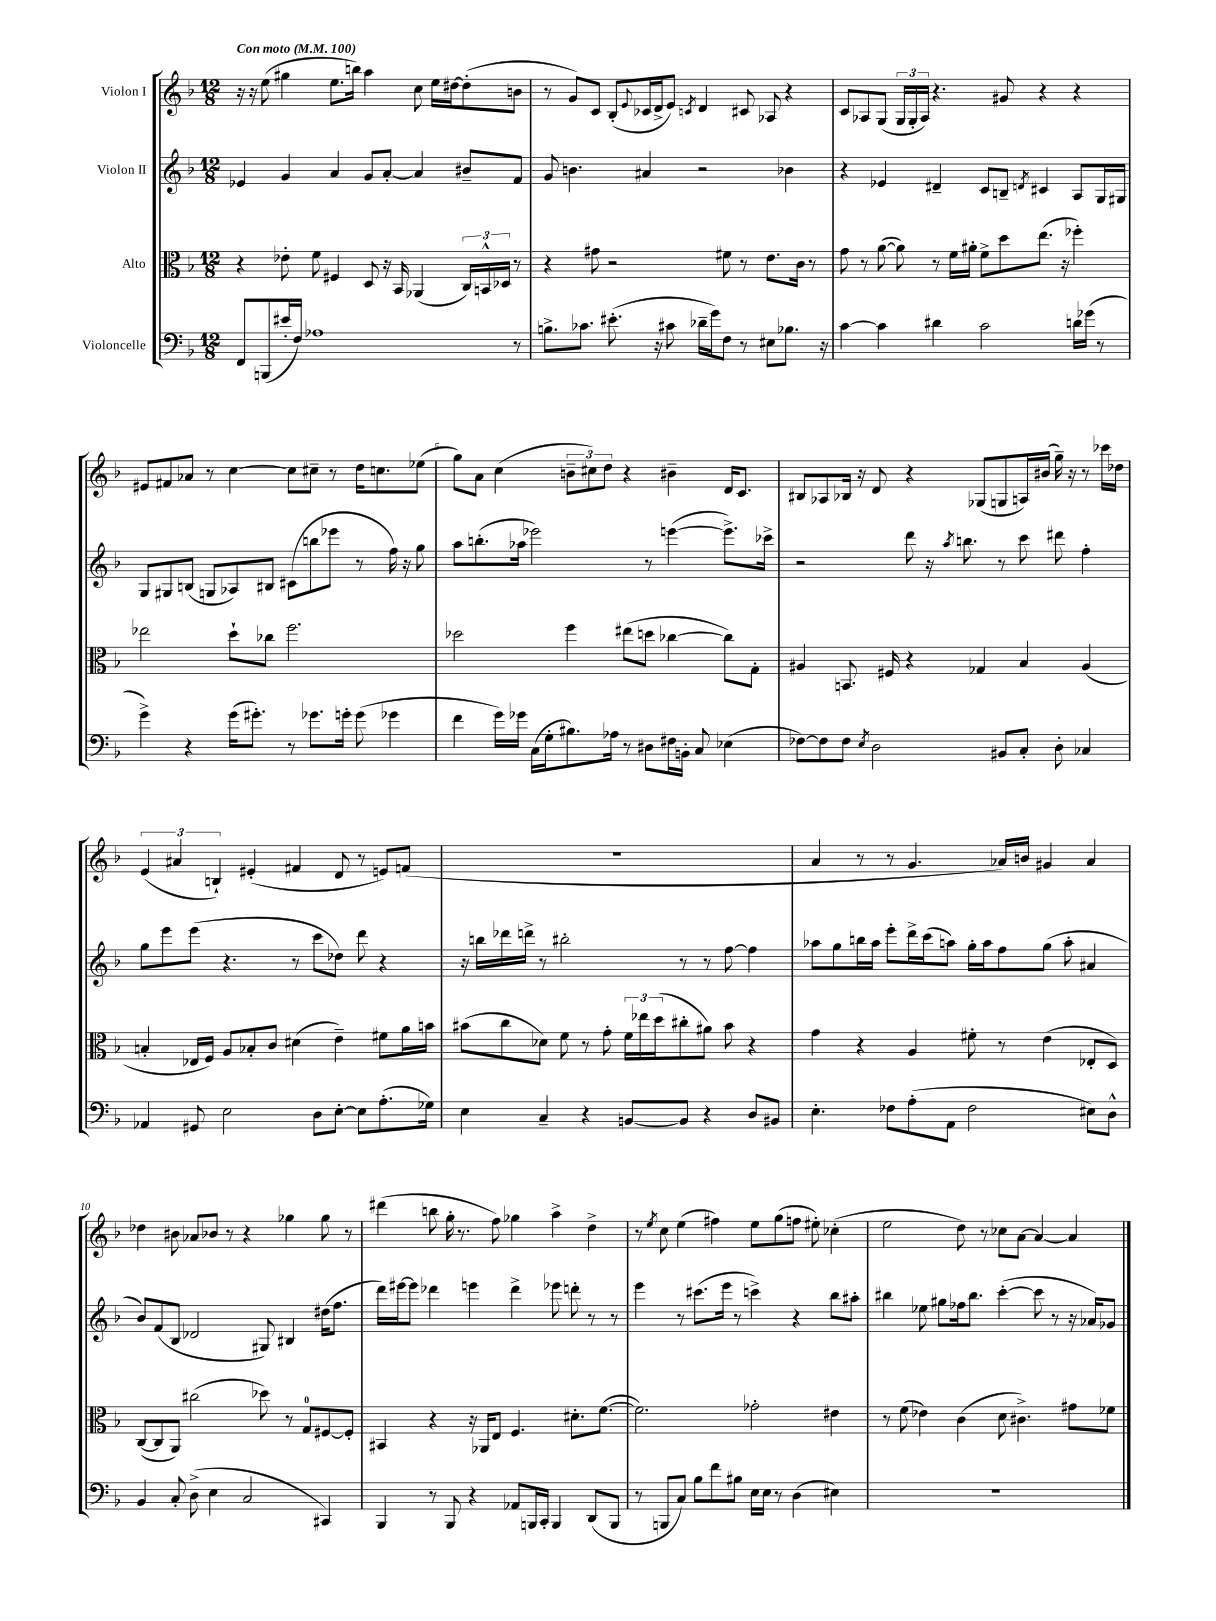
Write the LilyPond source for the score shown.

<<
\new StaffGroup <<
\new Staff = "s0" \with { instrumentName = "Violon I" } {
    \clef treble \key f \major \numericTimeSignature \time 12/8 \tempo "Con moto" 4 = 100
    r16 r16 e''8( gis''4 e''8. b''16) a''4 c''8 e''16 dis''16~ dis''8-.( b'8 |
    r8 g'8) c'8 bes8-.( \appoggiatura { e'8 } ces'16 d'16-> e'8) \acciaccatura { c'8 } d'4 cis'8 aes8 r4 |
    c'8 aes8 g8( \tuplet 3/2 { g16 g16-. aes16) } r4. gis'8 r4 r4 |
    eis'8 fis'8 aes'8 r8 c''4~ c''8 cis''8-- r8 d''16 c''8. ees''8( |
    g''8) a'8 c''4( \tuplet 3/2 { b'8-- cis''8) d''8 } r4 bis'4-- d'16 c'8. |
    bis8 aes8 bes16 r16 d'8 r4 ges8( g8 a16) bis'16( g''16--) r16 r8 ces'''16 des''16 |
    \tuplet 3/2 { e'4( ais'4 b4-!) } eis'4-.( fis'4 d'8 r8 e'8) f'8( |
    R1. |
    a'4 r8 r8 g'4. aes'16) b'16 gis'4 aes'4 |
    des''4 bis'8 aes'8 bes'8 r8 r4 ges''4 ges''8 r8 |
    dis'''4( b''8 g''16-. r8. f''8) ges''4 a''4-> d''4-> |
    r8 \acciaccatura { e''8 } c''8 e''4( fis''4) e''8 g''8( f''8 eis''8-.) ces''4-.( |
    e''2 d''8) r8 ces''8 a'8~ a'4~ a'4 \bar "|." |
}
\new Staff = "s1" \with { instrumentName = "Violon II" } {
    \clef treble \key f \major \numericTimeSignature \time 12/8
    ees'4 g'4 a'4 g'8 a'8~-. a'4 bis'8-- f'8 |
    g'8 b'4. ais'4 r2 bes'4 |
    r4 ees'4 dis'4-- c'8 b8-- \acciaccatura { d'8 } cis'4 a8 g16 gis16 |
    g8 gis8 b8( g8 aes8) bis8 cis'8( b''8 ees'''8 r8 f''16) r16 g''8 |
    a''8 b''8.-.( aes''16 ees'''2) r8 e'''4~( e'''8.->) ces'''16-> |
    r2 d'''8 r16 \acciaccatura { a''8 } b''8. r8 c'''8 dis'''8 f''4-. |
    g''8 e'''8 e'''8( r4. r8 c'''8 des''8) d'''8 r4 |
    r16 b''16 des'''16 d'''16-> r8 bis''2-. r8 r8 f''8~ f''4 |
    aes''8 g''8 b''16 aes''16 e'''8-. d'''16-> c'''16( a''8) g''16-. a''16 f''8 g''8( a''8-. ais'4 |
    bes'8) f'8( bes8 des'2 gis8) bis4 dis''16( f''8. |
    d'''16) eis'''16~ eis'''8 des'''4 e'''4 des'''4-> ees'''8 d'''8-. r8 r8 |
    e'''4 r8 cis'''8.( e'''16 r8 c'''4->) r4 bes''8 ais''8-. |
    bis''4 ees''8 gis''8 fes''16 bis''8. c'''4~-.( c'''8 r8 r16 aes'16) ges'8 \bar "|." |
}
\new Staff = "s2" \with { instrumentName = "Alto" } {
    \clef alto \key f \major \numericTimeSignature \time 12/8
    r4 ees'8-. f'8 fis4 d8 r16 bes,16 aes,4( \tuplet 3/2 { c16) b,16-^ des16 } r8 |
    r4 gis'8 r2 fis'8 r8 e'8. c'16 r8 |
    g'8 r8 a'8~( a'8) r8 f'16 ais'16-. f'8-> d''8 e''8.( r16 fes''4-.) |
    ees''2 d''8-! ces''8 f''2. |
    des''2 f''4 eis''8( d''8 ces''4~ ces''8) g8-. |
    ais4 b,8. fis16 r4 ges4 bes4 ais4( |
    b4-. ees16 f16) a8 bes8-. c'8 dis'4( e'4--) fis'8 a'16 b'16 |
    bis'8( c''8 des'8) f'8 r8 g'8-. \tuplet 3/2 { f'16 ees''16 d''16( } cis''8-. ais'8) bis'8 r4 |
    g'4 r4 a4 fis'8-. r8 e'4( ees8-. d8) |
    c8~( c8 a,8) cis''2( des''8) r8 g8-0 fis8~ fis8-. |
    bis,4 r4 r16 aes,16 e8 f4. dis'8.-. f'8.~( |
    f'2.) ges'2-. eis'4 |
    r8 f'8( ees'4) c'4( d'8 cis'4.->) gis'8 fes'8 \bar "|." |
}
\new Staff = "s3" \with { instrumentName = "Violoncelle" } {
    \clef bass \key f \major \numericTimeSignature \time 12/8
    f,8 b,,8( eis'16-. f16) aes1 r8 |
    b8.-> ces'8. eis'8.-.( r16 cis'8 des'16-- g'16) f8 r8 eis8 bes8. r16 |
    c'4~ c'4 dis'4 c'2 d'16 ges'16( r8 |
    g'4->) r4 g'16( gis'8.-.) r8 ges'8. g'16-. g'8( ges'4 |
    f'4 g'16) ges'16 c16( g16-. bis8.) aes16 r8 dis8 fis16 b,16-. c8 ees4( |
    fes8~) fes8 fes8 \acciaccatura { e8 } d2 bis,8 c8-. d8-. ces4 |
    aes,4 gis,8 e2 d8 e8~-. e8 a8.-.( ges16) |
    e4 c4-- r4 b,8~ b,8 r4 d8 bis,8 |
    e4.-. fes8 a8-.( a,8 fes2 eis8) d8-^ |
    bes,4 c8-. d8->( e4 c2 cis,4) |
    bes,,4 r8 bes,,8 r4 aes,8 b,,16 c,16-. b,,4 d,8( b,,8 |
    r8 b,,8 c8) bes8 f'8 bis8 e16 e16 r8 d4( eis4) |
    R1. \bar "|." |
}
>>
>>
\layout { \context { \Score \override BarNumber.break-visibility = ##(#f #t #t) barNumberVisibility = #(every-nth-bar-number-visible 5) } }
